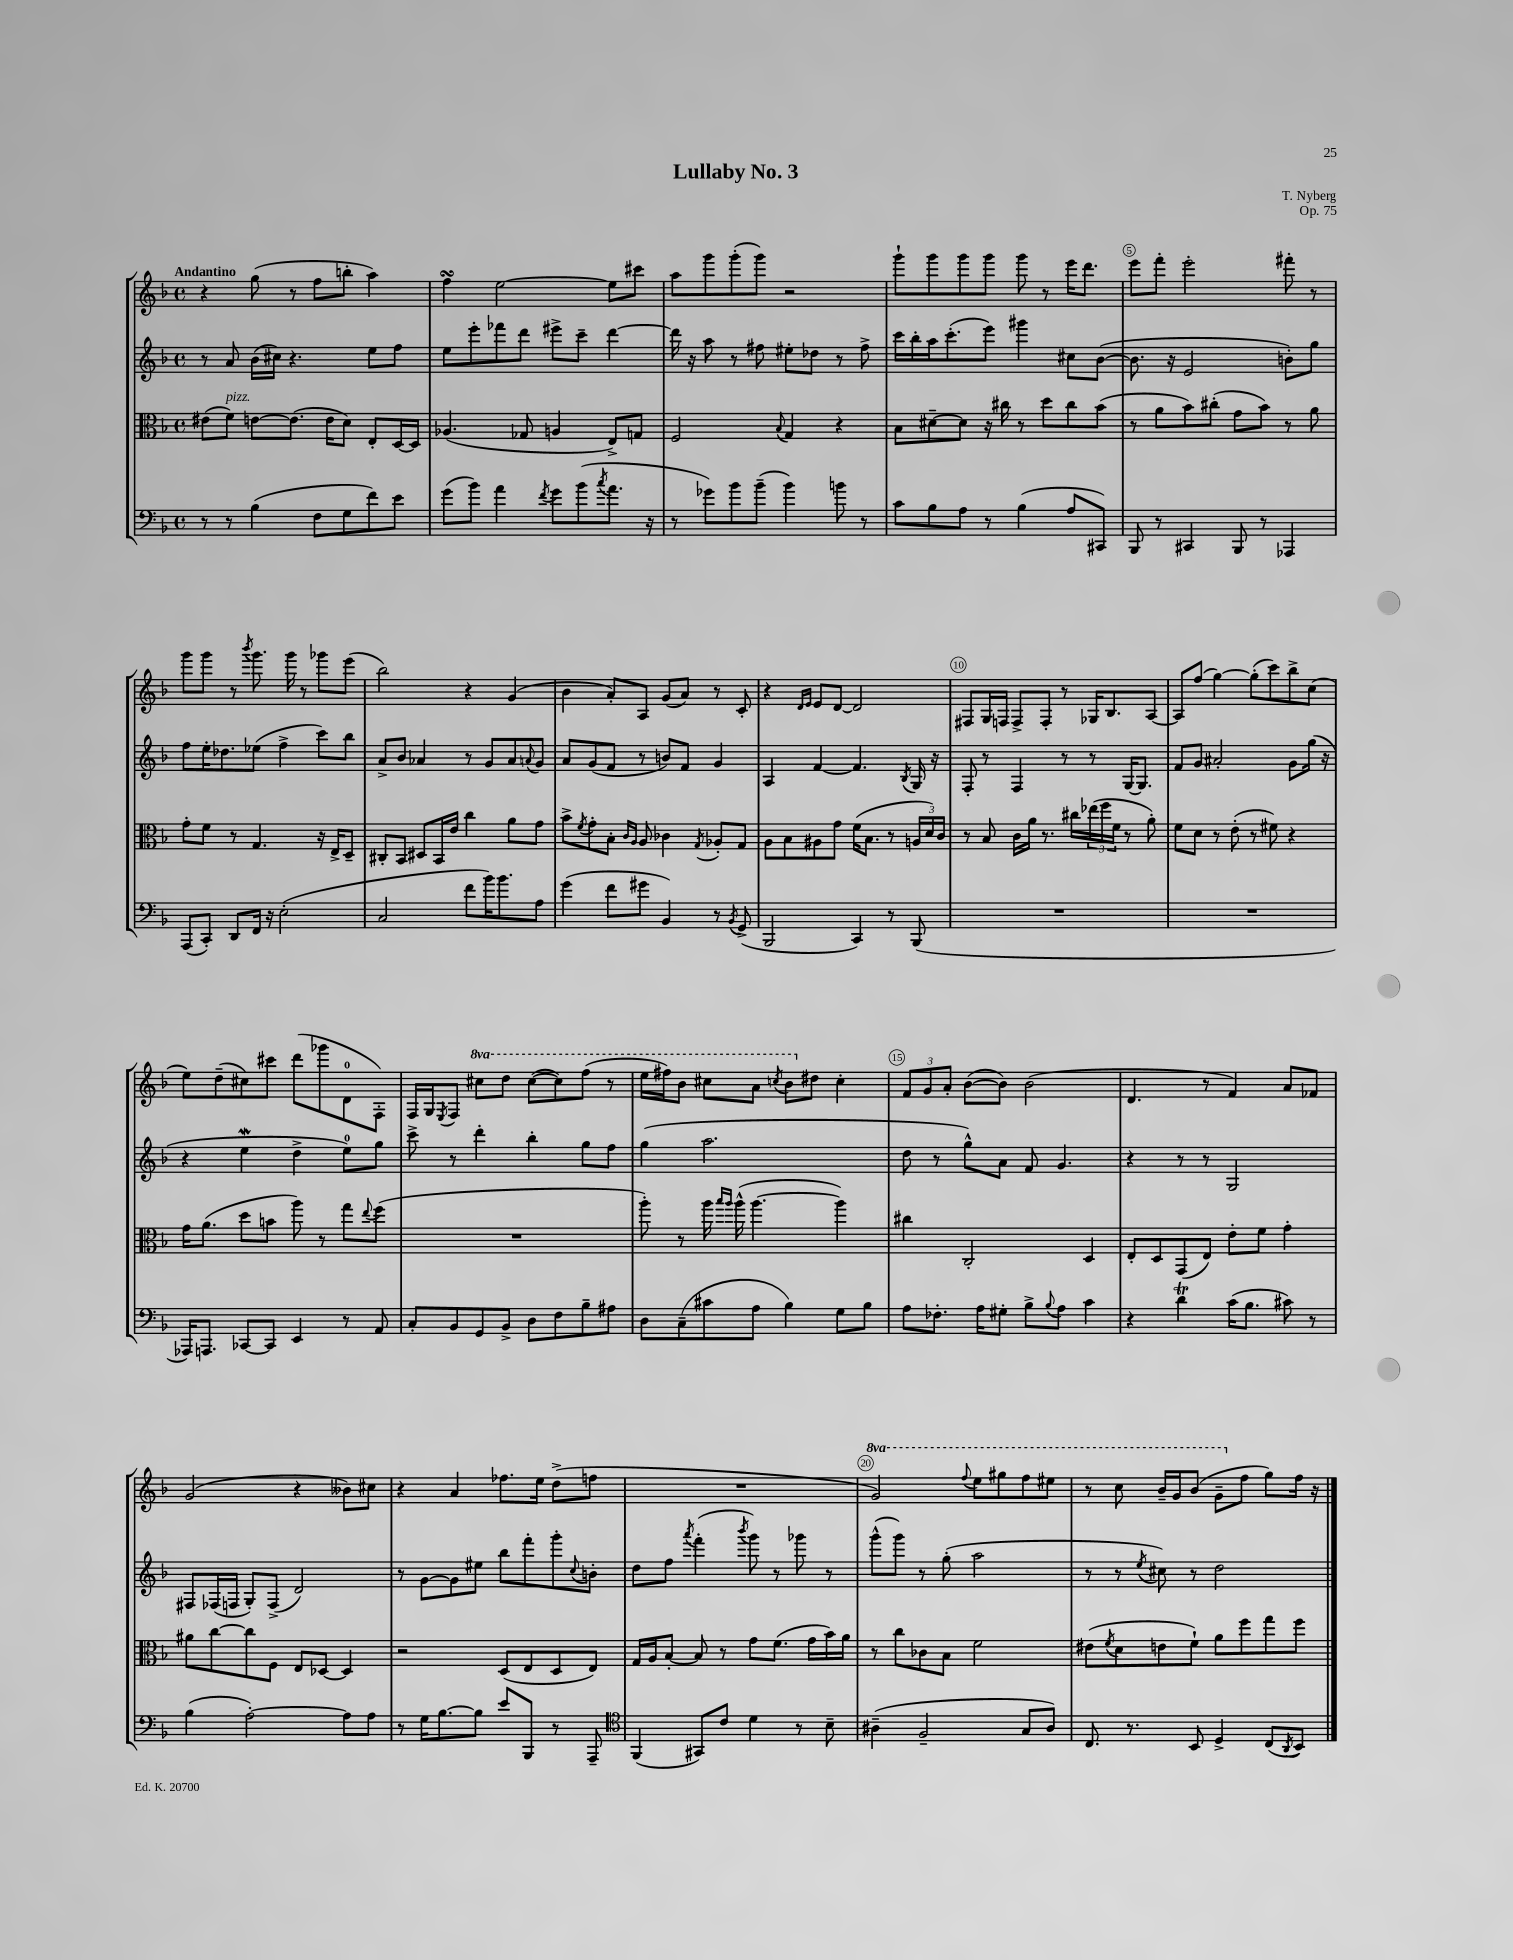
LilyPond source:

\header { title = "Lullaby No. 3" composer = "T. Nyberg" opus = "Op. 75" }
<<
\new StaffGroup <<
\new Staff = "s0" {
    \clef treble \key f \major \defaultTimeSignature \time 4/4 \set Staff.ottavationMarkups = #ottavation-simple-ordinals \tempo "Andantino"
    r4 g''8( r8 f''8 b''8-. a''4) |
    f''4\turn e''2~ e''8 cis'''8 |
    a''8 g'''8 g'''8-.( g'''8) r2 |
    g'''8-! g'''8 g'''8 g'''8 g'''8 r8 e'''16 d'''8. |
    e'''8 f'''8-. e'''2-. fis'''8-. r8 |
    g'''8 g'''8 r8 \acciaccatura { bes'''8 } g'''8. g'''16 r8 ges'''8 e'''8( |
    bes''2) r4 g'4( |
    bes'4 a'8-.) a8 g'8( a'8) r8 c'8-. |
    r4 \grace { d'16 e'16 } e'8 d'8~ d'2 |
    fis8 g16 f16 f8-> f8-. r8 ges16 bes8. a8~ |
    a8 f''8( g''4~) g''8-.( c'''8) bes''8-> c''8( |
    e''8) d''8--( cis''8) cis'''8 d'''8( ges'''8 d'8-0 f8-.) |
    f16 g16 \acciaccatura { e8 } f8 \ottava #1 cis'''8 d'''8 cis'''8~( cis'''8) f'''8( r8 |
    e'''16 fis'''16) bes''8 cis'''8 a''8 \acciaccatura { c'''8 } bes''8 \ottava #0 dis''8 c''4-. |
    \tuplet 3/2 { f'8 g'8 a'8-. } bes'8~( bes'8) bes'2( |
    d'4. r8 f'4) a'8 fes'8 |
    g'2( r4 beses'8) cis''8 |
    r4 a'4 fes''8. e''16 d''8->( f''8 |
    R1 |
    \ottava #1 g''2) \appoggiatura { f'''8 } e'''8 gis'''8 f'''8 eis'''8 |
    r8 c'''8 bes''16-- g''16 bes''8( g''8-- \ottava #0 f''8 g''8) f''16 r16 \bar "|." |
}
\new Staff = "s1" {
    \clef treble \key f \major \defaultTimeSignature \time 4/4
    r8 a'8 bes'16( cis''16) r4. e''8 f''8 |
    e''8 e'''8-. fes'''8 d'''8 eis'''8-> c'''8-- d'''4~ |
    d'''16 r16 a''8 r8 fis''8 eis''8-. des''8 r8 fis''8-> |
    c'''16 bes''16-. a''16 c'''8.-.( e'''8) gis'''4 cis''8 bes'8~( |
    bes'8. r16 e'2 b'8-.) g''8 |
    f''8 e''16-. des''8. ees''8( f''4-> c'''8) bes''8 |
    a'8-> bes'8 aes'4 r8 g'8 aes'8 \appoggiatura { a'8 } g'8 |
    a'8 g'8( f'8 r8 b'8) f'8 g'4 |
    a4 f'4~ f'4. \acciaccatura { bes8 } g16 r16 |
    f8-. r8 f4 r8 r8 g16~ g8. |
    f'8 g'8 ais'2-. g'8 g''16( r16 |
    r4 e''4\mordent d''4-> e''8-0) g''8 |
    c'''8-> r8 d'''4-. bes''4-. g''8 f''8 |
    g''4( a''2. |
    d''8 r8 g''8-^) a'8 f'8 g'4. |
    r4 r8 r8 g2 |
    fis8 fes16( f16 g8-.) f8->( d'2) |
    r8 g'8~ g'8 eis''8 bes''8 f'''8-. g'''8-. \appoggiatura { c''8 } b'8-. |
    d''8 f''8 \acciaccatura { a'''8 } f'''4-.( \acciaccatura { bes'''8 } g'''8) r8 ges'''8 r8 |
    g'''8-^( g'''8) r8 g''8-.( a''2 |
    r8 r8 \acciaccatura { e''8 } cis''8) r8 d''2 \bar "|." |
}
\new Staff = "s2" {
    \clef alto \key f \major \defaultTimeSignature \time 4/4
    eis'8( f'8^\markup { \italic "pizz." }) e'8~ e'8.( e'16 d'8) e8-. d16~ d16 |
    aes4.( ges8 a4 e8->) g8 |
    f2 \appoggiatura { bes8 } g4 r4 |
    bes8 dis'8~-- dis'8 r16 cis''16 r8 d''8 cis''8 bes'8( |
    r8 a'8 bes'8) cis''8-.( g'8 bes'8) r8 a'8 |
    g'8-. f'8 r8 g4. r16 e16-> d8-- |
    cis8-. bes,8 dis8 bes,16 e'16 c''4 a'8 g'8 |
    bes'8-> \acciaccatura { f'8 } g'8-. bes8-. \grace { c'16 a16 } a8 ces'4 \acciaccatura { g8 } aes8-. g8 |
    a8 bes8 ais8 g'8 f'16( bes8. r8 \tuplet 3/2 { a16 d'16) c'16 } |
    r8 bes8 c'16 a'16 r8. cis''16 \tuplet 3/2 { ees''16( f''16 f'16 } r8 a'8-.) |
    f'8 d'8 r8 e'8-.( r8 fis'8) r4 |
    g'16 a'8.( d''8 b'8 a''8) r8 g''8 \appoggiatura { e''8 } f''8( |
    R1 |
    a''8-.) r8 a''16 \grace { bes''16 a''16 } a''16-^( a''4.~ a''4) |
    cis''4 c2-. d4 |
    e8-. d8 g,8( e8) e'8-. f'8 g'4-. |
    ais'8 c''8~ c''8 f8 e8 des8~ des4 |
    r2 d8( e8 d8 e8) |
    g16 a16 bes8~-. bes8 r8 g'8 f'8.( g'16 bes'16) a'16 |
    r8 c''8 ces'8 bes8 f'2 |
    eis'8( \acciaccatura { f'8 } d'8 e'8 f'8-!) a'8 f''8 g''8 f''8 \bar "|." |
}
\new Staff = "s3" {
    \clef bass \key f \major \defaultTimeSignature \time 4/4
    r8 r8 bes4( f8 g8 f'8) e'8 |
    g'8( bes'8) a'4 \acciaccatura { f'8 } g'8 bes'8( \acciaccatura { c''8 } a'8. r16 |
    r8 ges'8) bes'8 bes'8--( bes'4) b'8 r8 |
    c'8 bes8 a8 r8 bes4( a8 cis,8) |
    bes,,8 r8 cis,4 bes,,8 r8 aes,,4 |
    a,,8( c,8-.) d,8 f,16 r16 e2-.( |
    c2 f'8 bes'16) bes'8. a8 |
    g'4( f'8 gis'8 bes,4) r8 \acciaccatura { bes,8 } g,8->( |
    bes,,2 c,4) r8 bes,,8( |
    R1 |
    R1 |
    aes,,16) a,,8. ces,8~ ces,8 e,4 r8 a,8 |
    c8-. bes,8 g,8 bes,8-> d8 f8 bes8-- ais8 |
    d8 c8--( cis'8 a8 bes4) g8 bes8 |
    a8 fes8.-. a16 gis8-. bes8-> \appoggiatura { bes8 } a8 c'4 |
    r4 d'4\trill c'16( bes8. cis'8) r8 |
    bes4( a2~-.) a8 a8 |
    r8 g16 bes8.~ bes8 e'8 bes,,8 r8 a,,8-- |
    \clef tenor f,4( gis,8) c'8 d'4 r8 bes8-- |
    ais4--( f2-- g8 ais8) |
    c8. r8. bes,8 d4-> c8( \acciaccatura { a,8 } bes,8) \bar "|." |
}
>>
>>
\layout { \context { \Score \override BarNumber.break-visibility = ##(#f #t #t) barNumberVisibility = #(every-nth-bar-number-visible 5) \override BarNumber.stencil = #(make-stencil-circler 0.1 0.3 ly:text-interface::print) } }
